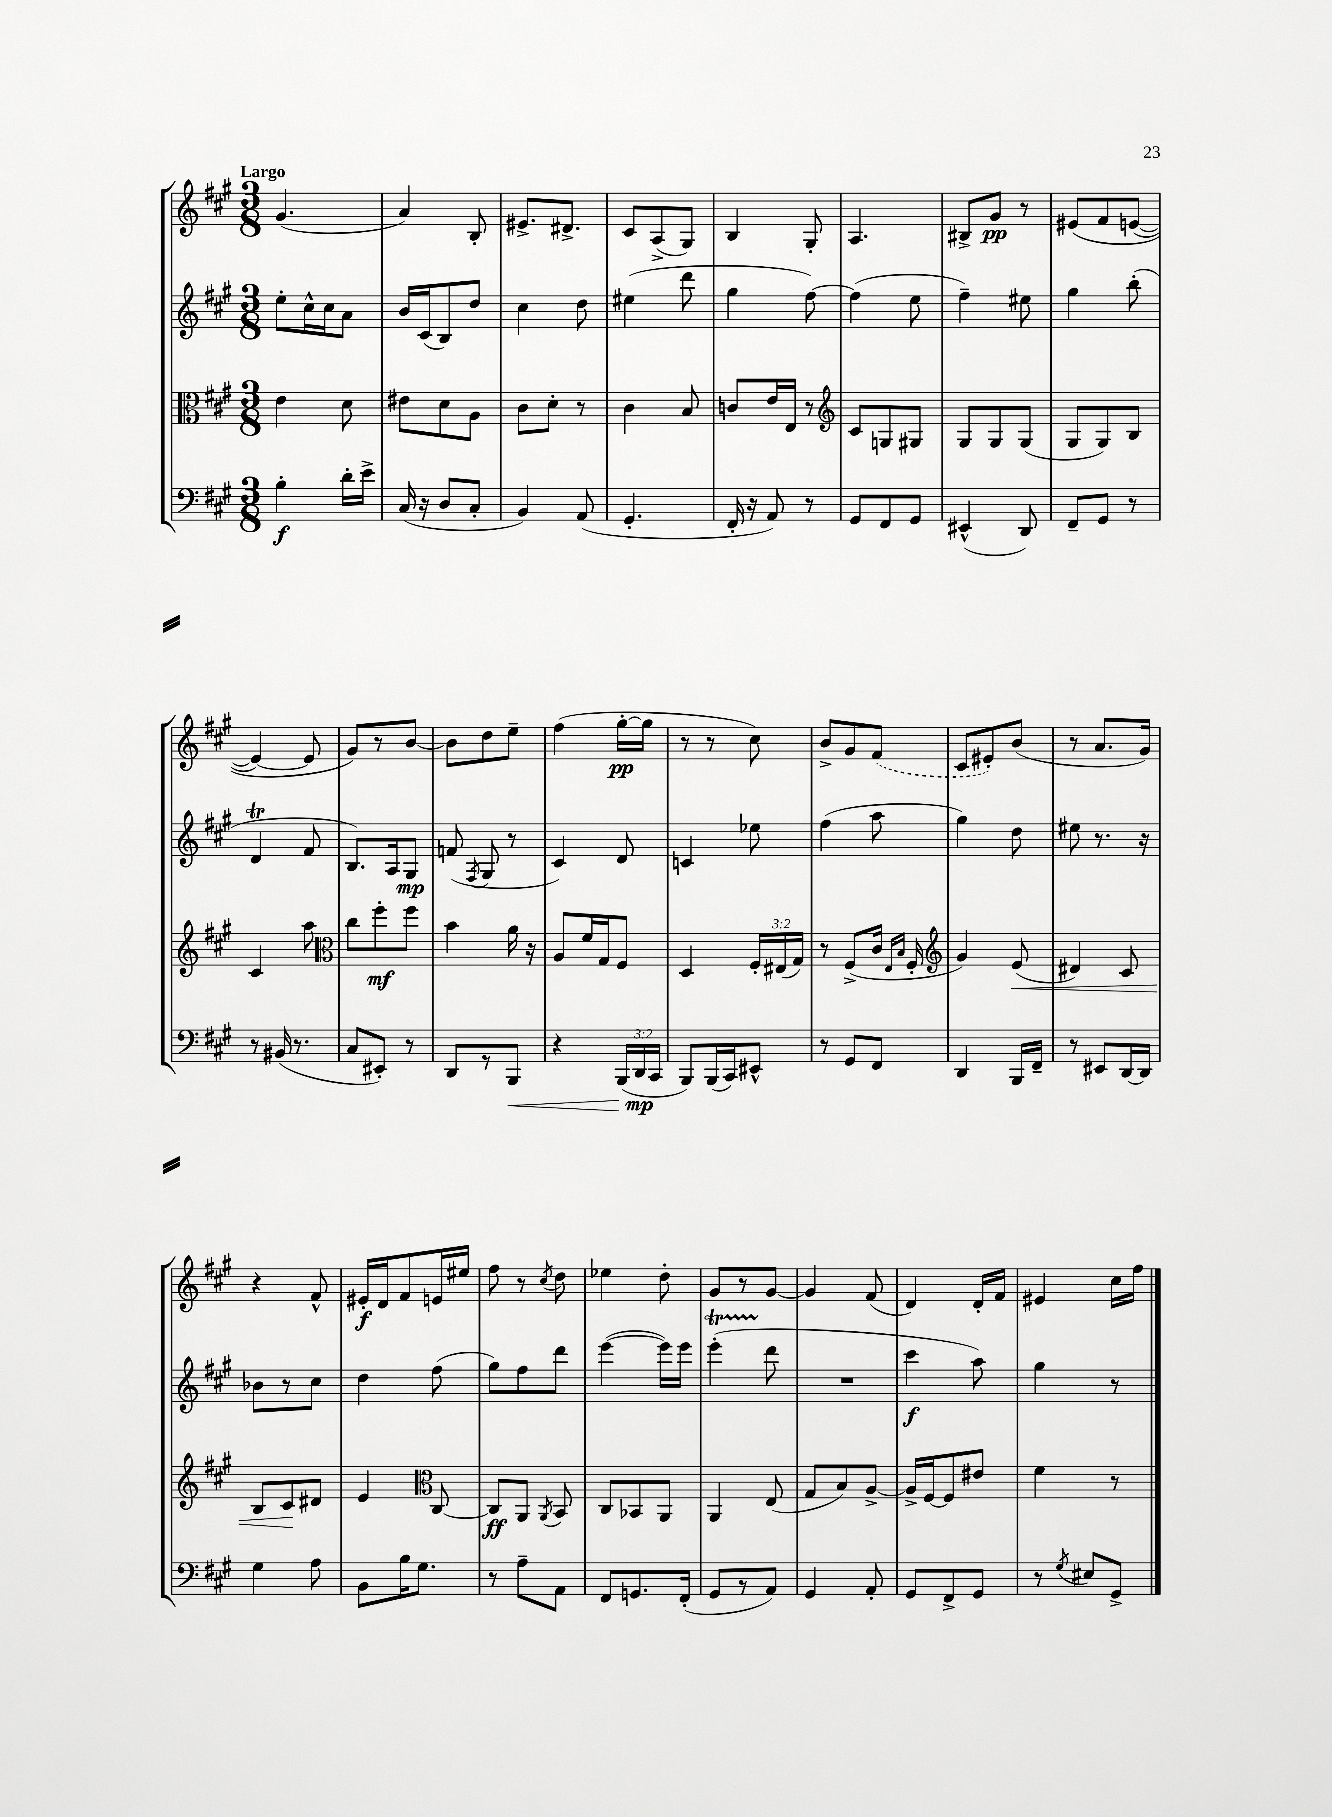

**kern	**dynam	**kern	**dynam	**kern	**dynam	**kern	**dynam
*part4	*part4	*part3	*part3	*part2	*part2	*part1	*part1
*staff4	*staff4	*staff3	*staff3	*staff2	*staff2	*staff1	*staff1
*clefF4	*	*clefC3	*	*clefG2	*	*clefG2	*
*k[f#c#g#]	*	*k[f#c#g#]	*	*k[f#c#g#]	*	*k[f#c#g#]	*
*M3/8	*	*M3/8	*	*M3/8	*	*M3/8	*
=1	=1	=1	=1	=1	=1	=1	=1
!	!	!	!	!	!	!LO:TX:a:B:t=Largo	!
4B'\	f	4e\	.	8ee'\L	.	(4.g#/	.
.	.	.	.	16cc#^^\L	.	.	.
.	.	.	.	16cc#\J	.	.	.
16d'\LL	.	8d\	.	8a\J	.	.	.
16e^\JJ	.	.	.	.	.	.	.
=2	=2	=2	=2	=2	=2	=2	=2
(16C#/	.	8e#X\L	.	16b/LL	.	4a/)	.
16r	.	.	.	(16c#/J	.	.	.
8D/L	.	8d\	.	8B/)	.	.	.
8C#'/J	.	8A\J	.	8dd/J	.	8B'/	.
=3	=3	=3	=3	=3	=3	=3	=3
4BB/)	.	8c#\L	.	4cc#\	.	8.e#X^/L	.
.	.	8d'\J	.	.	.	.	.
.	.	.	.	.	.	8.d#X^/J	.
(8AA/	.	8r	.	8dd\	.	.	.
=4	=4	=4	=4	=4	=4	=4	=4
4.GG#'/	.	4c#\	.	(4ee#X\	.	8c#/L	.
.	.	.	.	.	.	(8A^/	.
.	.	8B/	.	8ddd\	.	8G#/J)	.
=5	=5	=5	=5	=5	=5	=5	=5
16FF#'/	.	8cn/L	.	4gg#\	.	4B/	.
16r	.	.	.	.	.	.	.
8AA/)	.	16e/L	.	.	.	.	.
.	.	16E/JJ	.	.	.	.	.
8r	.	8r	.	[8ff#\)	.	8G#'/	.
=6	=6	=6	=6	=6	=6	=6	=6
*	*	*clefG2	*	*	*	*	*
8GG#/L	.	8c#/L	.	(4ff#\]	.	4.A/	.
8FF#/	.	8Gn/	.	.	.	.	.
8GG#/J	.	8G#X/J	.	8ee\	.	.	.
=7	=7	=7	=7	=7	=7	=7	=7
(4EE#X^^/	.	8G#/L	.	4ff#~\)	.	8B#X^/L	.
.	.	8G#/	.	.	.	8g#/J	pp
8DD/)	.	(8G#/J	.	8ee#X\	.	8r	.
=8	=8	=8	=8	=8	=8	=8	=8
8FF#~/L	.	8G#/L	.	4gg#\	.	(8e#X/L	.
8GG#/J	.	8G#/)	.	.	.	8f#/	.
8r	.	8B/J	.	(8bb'\	.	([8en/J	.
!!LO:LB:g=z
=9	=9	=9	=9	=9	=9	=9	=9
8r	.	4c#/	.	4dT/	.	4e/_)	.
(16BB#X/	.	.	.	.	.	.	.
8.r	.	.	.	.	.	.	.
.	.	8aa\	.	8f#/	.	8e/]	.
=10	=10	=10	=10	=10	=10	=10	=10
*	*	*clefC3	*	*	*	*	*
8C#/L	.	8cc#\L	.	8.B/L)	.	8g#/L)	.
8EE#X'/J)	.	8ff#'\	mf	.	.	8r	.
.	.	.	.	16A/k	.	.	.
8r	.	8ff#\J	.	8G#/J	mp	[8b/J	.
=11	=11	=11	=11	=11	=11	=11	=11
8DD/L	.	4b\	.	(8fn/	.	8b\L]	.
.	.	.	.	8qF#/	.	.	.
8r	.	.	.	8G#/	.	8dd\	.
!	!LO:HP:b	!	!	!	!	!	!
8BBB/J	<	16a\	.	8r	.	8ee~\J	.
.	.	16r	.	.	.	.	.
=12	=12	=12	=12	=12	=12	=12	=12
4r	.	8A/L	.	4c#/)	.	(4ff#\	.
.	.	16f#/L	.	.	.	.	.
.	.	16G#/J	.	.	.	.	.
(24BBB/LL	.	8F#/J	.	8d/	.	[16gg#'\LL	pp
24DD/	mp	.	.	.	.	.	.
.	.	.	.	.	.	16gg#\JJ]	.
24CC#/JJ	[	.	.	.	.	.	.
=13	=13	=13	=13	=13	=13	=13	=13
8BBB/L)	.	4D/	.	4cn/	.	8r	.
(16BBB/L	.	.	.	.	.	8r	.
16CC#/J)	.	.	.	.	.	.	.
8EE#X^^/J	.	24F#'/LL	.	8ee-X\	.	8cc#\)	.
.	.	(24E#X/	.	.	.	.	.
.	.	24G#/JJ)	.	.	.	.	.
=14	=14	=14	=14	=14	=14	=14	=14
8r	.	8r	.	(4ff#\	.	8b^/L	.
8GG#/L	.	(8F#^/L	.	.	.	8g#/	.
8FF#/J	.	16c#/Jk	.	8aa\	.	(8f#/J	.
.	.	16qqE/LL	.	.	.	.	.
.	.	16qqB/JJ	.	.	.	.	.
.	.	16F#'/	.	.	.	.	.
=15	=15	=15	=15	=15	=15	=15	=15
*	*	*clefG2	*	*	*	*	*
4DD/	.	4g#/)	.	4gg#\)	.	8c#/L	.
.	.	.	.	.	.	8e#X'/)	.
!	!	!	!LO:HP:b	!	!	!	!
16BBB/LL	.	(8e/	<	8dd\	.	(8b/J	.
16FF#~/JJ	.	.	.	.	.	.	.
=16	=16	=16	=16	=16	=16	=16	=16
8r	.	4d#X/)	.	8ee#X\	.	8r	.
8EE#X/L	.	.	.	8.r	.	8.a/L	.
[16DD/L	.	8c#/	.	.	.	.	.
16DD/JJ]	.	.	.	16r	.	16g#/Jk)	.
!!LO:LB:g=z
=17	=17	=17	=17	=17	=17	=17	=17
4G#\	.	8B/L	.	8b-X\L	.	4r	.
.	.	8c#/	.	8r	.	.	.
8A\	.	8d#X/J	[	8cc#\J	.	8f#^^/	.
=18	=18	=18	=18	=18	=18	=18	=18
8BB\L	.	4e/	.	4dd\	.	16e#X'/LL	f
.	.	.	.	.	.	16d/J	.
16B\K	.	.	.	.	.	8f#/	.
8.G#\J	.	.	.	.	.	.	.
*	*	*clefC3	*	*	*	*	*
.	.	[8C#/	.	(8ff#\	.	16en/L	.
.	.	.	.	.	.	16ee#X/JJ	.
=19	=19	=19	=19	=19	=19	=19	=19
8r	.	8C#/L]	ff	8gg#\L)	.	8ff#\	.
8A~\L	.	8AA/J	.	8ff#\	.	8r	.
.	.	8qAA/	.	.	.	8qcc#/	.
8AA\J	.	8BB/	.	8ddd\J	.	8dd\	.
=20	=20	=20	=20	=20	=20	=20	=20
8FF#/L	.	8C#/L	.	([4eee\	.	4ee-X\	.
8.GGn/	.	8BB-X/	.	.	.	.	.
.	.	8AA/J	.	16eee\LL])	.	8dd'\	.
(16FF#'/Jk	.	.	.	16eee\JJ	.	.	.
=21	=21	=21	=21	=21	=21	=21	=21
8GG#/L	.	4AA/	.	(4eeeT'\	.	8g#/L	.
8r	.	.	.	.	.	8r	.
8AA/J)	.	(8E/	.	8ddd\	.	[8g#/J	.
=22	=22	=22	=22	=22	=22	=22	=22
4GG#/	.	8G#/L	.	4.r	.	4g#/]	.
.	.	8B/)	.	.	.	.	.
8AA'/	.	[8A^/J	.	.	.	(8f#/	.
=23	=23	=23	=23	=23	=23	=23	=23
8GG#/L	.	16A^/LL]	.	4ccc#\	f	4d/)	.
.	.	[16F#/J	.	.	.	.	.
8FF#^/	.	8F#/]	.	.	.	.	.
8GG#/J	.	8e#X/J	.	8aa\)	.	16d'/LL	.
.	.	.	.	.	.	16f#/JJ	.
=24	=24	=24	=24	=24	=24	=24	=24
8r	.	4f#\	.	4gg#\	.	4e#X/	.
8qG#/	.	.	.	.	.	.	.
8E#X/L	.	.	.	.	.	.	.
8GG#^/J	.	8r	.	8r	.	16cc#\LL	.
.	.	.	.	.	.	16ff#\JJ	.
==	==	==	==	==	==	==	==
*-	*-	*-	*-	*-	*-	*-	*-
